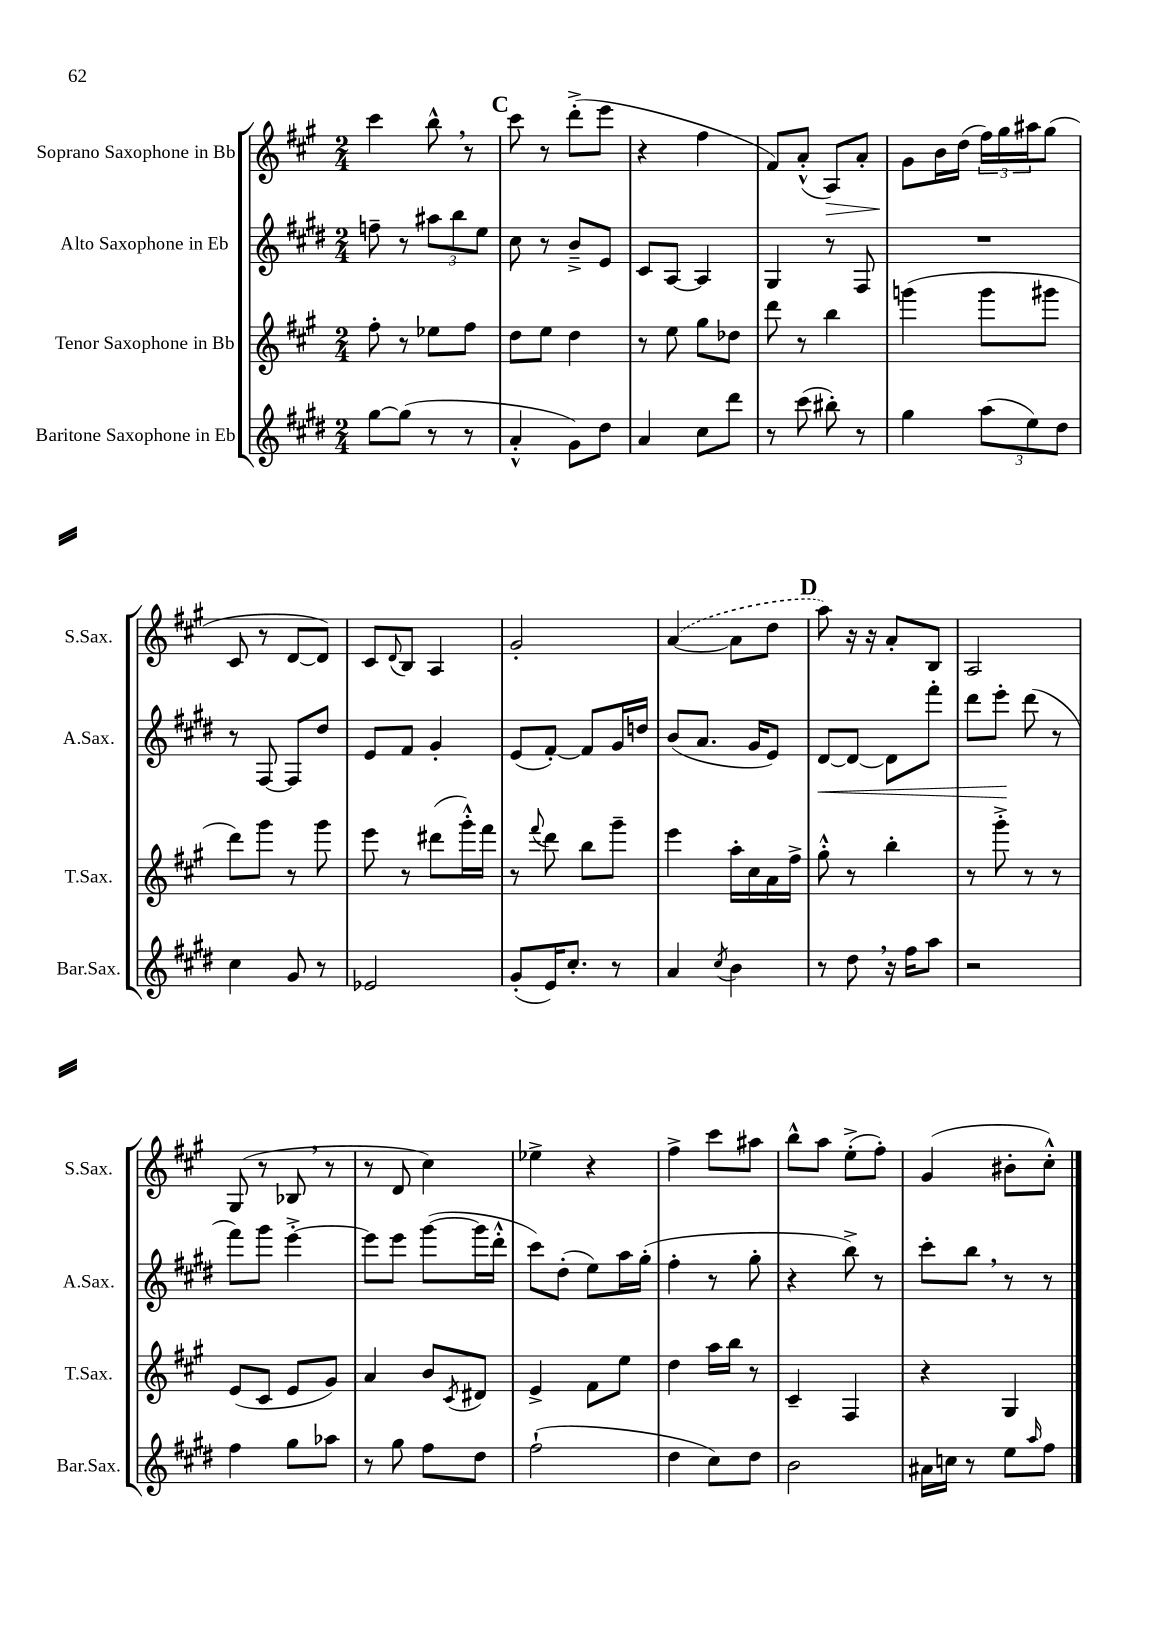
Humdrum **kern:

**kern	**kern	**kern	**dynam	**kern	**dynam
*part4	*part3	*part2	*part2	*part1	*part1
*staff4	*staff3	*staff2	*staff2	*staff1	*staff1
*I"Baritone Saxophone in Eb	*I"Tenor Saxophone in Bb	*I"Alto Saxophone in Eb	*	*I"Soprano Saxophone in Bb	*
*I'Bar.Sax.	*I'T.Sax.	*I'A.Sax.	*	*I'S.Sax.	*
*clefG2	*clefG2	*clefG2	*	*clefG2	*
*k[f#c#g#d#]	*k[f#c#g#]	*k[f#c#g#d#]	*	*k[f#c#g#]	*
*M2/4	*M2/4	*M2/4	*	*M2/4	*
=19	=19	=19	=19	=19	=19
[8gg#\L	8ff#'\	8ffn~\	.	4ccc#\	.
(8gg#\J]	8r	8r	.	.	.
8r	8ee-X\L	12aa#X\L	.	8bb^^,\	.
.	.	12bb\	.	.	.
8r	8ff#\J	.	.	8r	.
.	.	12ee\J	.	.	.
!!LO:REH:place=s1:t=C
=20	=20	=20	=20	=20	=20
4a'^^/	8dd\L	8cc#\	.	8ccc#\	.
.	8ee\J	8r	.	8r	.
8g#\L)	4dd\	8b~^/L	.	(8ddd'^\L	.
8dd#\J	.	8e/J	.	8eee\J	.
=21	=21	=21	=21	=21	=21
4a/	8r	8c#/L	.	4r	.
.	8ee\	[8A/J	.	.	.
8cc#\L	8gg#\L	4A/]	.	4ff#\	.
8ddd#\J	8dd-X\J	.	.	.	.
=22	=22	=22	=22	=22	=22
8r	8ddd\	4G#/	.	8f#/L)	.
(8ccc#\	8r	.	.	(8a'^^/J	.
!	!	!	!	!	!LO:HP:b
8bb#X'\)	4bb\	8r	.	8A/L)	>
8r	.	8F#/	.	8a'/J	.
=23	=23	=23	=23	=23	=23
4gg#\	(4gggn\	2r	.	8g#\L	.
.	.	.	.	16b\L	]
.	.	.	.	(16dd\JJ	.
(12aa\L	8ggg\L	.	.	24ff#\LL)	.
.	.	.	.	24gg#\	.
12ee\)	.	.	.	24aa#X\J	.
.	8ggg#X\J	.	.	(8gg#\J	.
12dd#\J	.	.	.	.	.
!!LO:LB:g=z
=24	=24	=24	=24	=24	=24
4cc#\	8ddd\L)	8r	.	8c#/	.
.	8ggg#\J	[8F#/	.	8r	.
8g#/	8r	8F#/L]	.	[8d/L	.
8r	8ggg#\	8dd#/J	.	8d/J])	.
=25	=25	=25	=25	=25	=25
2e-X/	8eee\	8e/L	.	8c#/L	.
.	.	.	.	8qqd/	.
.	8r	8f#/J	.	8B/J	.
.	(8ddd#X\L	4g#'/	.	4A/	.
.	16ggg#'^^\L)	.	.	.	.
.	16fff#\JJ	.	.	.	.
=26	=26	=26	=26	=26	=26
(8g#'/L	8r	(8e/L	.	2g#'/	.
.	8qqfff#/	.	.	.	.
16e/K)	8ddd\	[8f#'/J)	.	.	.
8.cc#'/J	.	.	.	.	.
.	8bb\L	8f#/L]	.	.	.
8r	8ggg#~\J	16g#/L	.	.	.
.	.	16ddn/JJ	.	.	.
=27	=27	=27	=27	=27	=27
4a/	4eee\	(8b/L	.	([4a/	.
.	.	8.a/J	.	.	.
8qcc#/	.	.	.	.	.
4b\	16aa'\LL	.	.	8a\L]	.
.	16cc#\	16g#/KL	.	.	.
.	16a\	8e/J)	.	8dd\J	.
.	16ff#^\JJ	.	.	.	.
!!LO:REH:place=s1:t=D
=28	=28	=28	=28	=28	=28
!	!	!	!LO:HP:b	!	!
8r	8gg#'^^\	[8d#/L	<	8aa\)	.
8dd#,\	8r	8d#/J_	.	16r	.
.	.	.	.	16r	.
16r	4bb'\	8d#\L]	.	8a'/L	.
16ff#\KL	.	.	.	.	.
8aa\J	.	8fff#'\J	.	8B/J	.
=29	=29	=29	=29	=29	=29
2r	8r	8ddd#\L	.	2A/	.
.	8ggg#'^\	8eee'\J	.	.	.
.	8r	(8ddd#\	[	.	.
.	8r	8r	.	.	.
!!LO:LB:g=z
=30	=30	=30	=30	=30	=30
4ff#\	(8e/L	8fff#\L)	.	(8G#/	.
.	8c#/J	8ggg#\J	.	8r	.
8gg#\L	8e/L	[4eee'^\	.	8B-X,/	.
8aa-X\J	8g#/J)	.	.	8r	.
=31	=31	=31	=31	=31	=31
8r	4a/	8eee\L]	.	8r	.
8gg#\	.	8eee\J	.	8d/	.
8ff#\L	8b/L	([8ggg#\L	.	4cc#\)	.
.	8qc#/	.	.	.	.
8dd#\J	8d#X/J	16ggg#\L]	.	.	.
.	.	16ddd#'^^\JJ	.	.	.
=32	=32	=32	=32	=32	=32
(2ff#`\	4e^/	8ccc#\L)	.	4ee-X^\	.
.	.	(8dd#'\J	.	.	.
.	8f#\L	8ee\L)	.	4r	.
.	8ee\J	16aa\L	.	.	.
.	.	(16gg#'\JJ	.	.	.
=33	=33	=33	=33	=33	=33
4dd#\	4dd\	4ff#'\	.	4ff#^\	.
8cc#\L)	16aa\LL	8r	.	8ccc#\L	.
.	16bb\JJ	.	.	.	.
8dd#\J	8r	8gg#'\	.	8aa#X\J	.
=34	=34	=34	=34	=34	=34
2b\	4c#~/	4r	.	8bb^^\L	.
.	.	.	.	8aa\J	.
.	4F#/	8bb^\)	.	(8ee'^\L	.
.	.	8r	.	8ff#'\J)	.
=35	=35	=35	=35	=35	=35
16a#X\LL	4r	8ccc#'\L	.	(4g#/	.
16ccn\JJ	.	.	.	.	.
8r	.	8bb,\J	.	.	.
8ee\L	4G#/	8r	.	8b#X'\L	.
16qqaa/	.	.	.	.	.
8ff#\J	.	8r	.	8cc#'^^\J)	.
==	==	==	==	==	==
*-	*-	*-	*-	*-	*-
